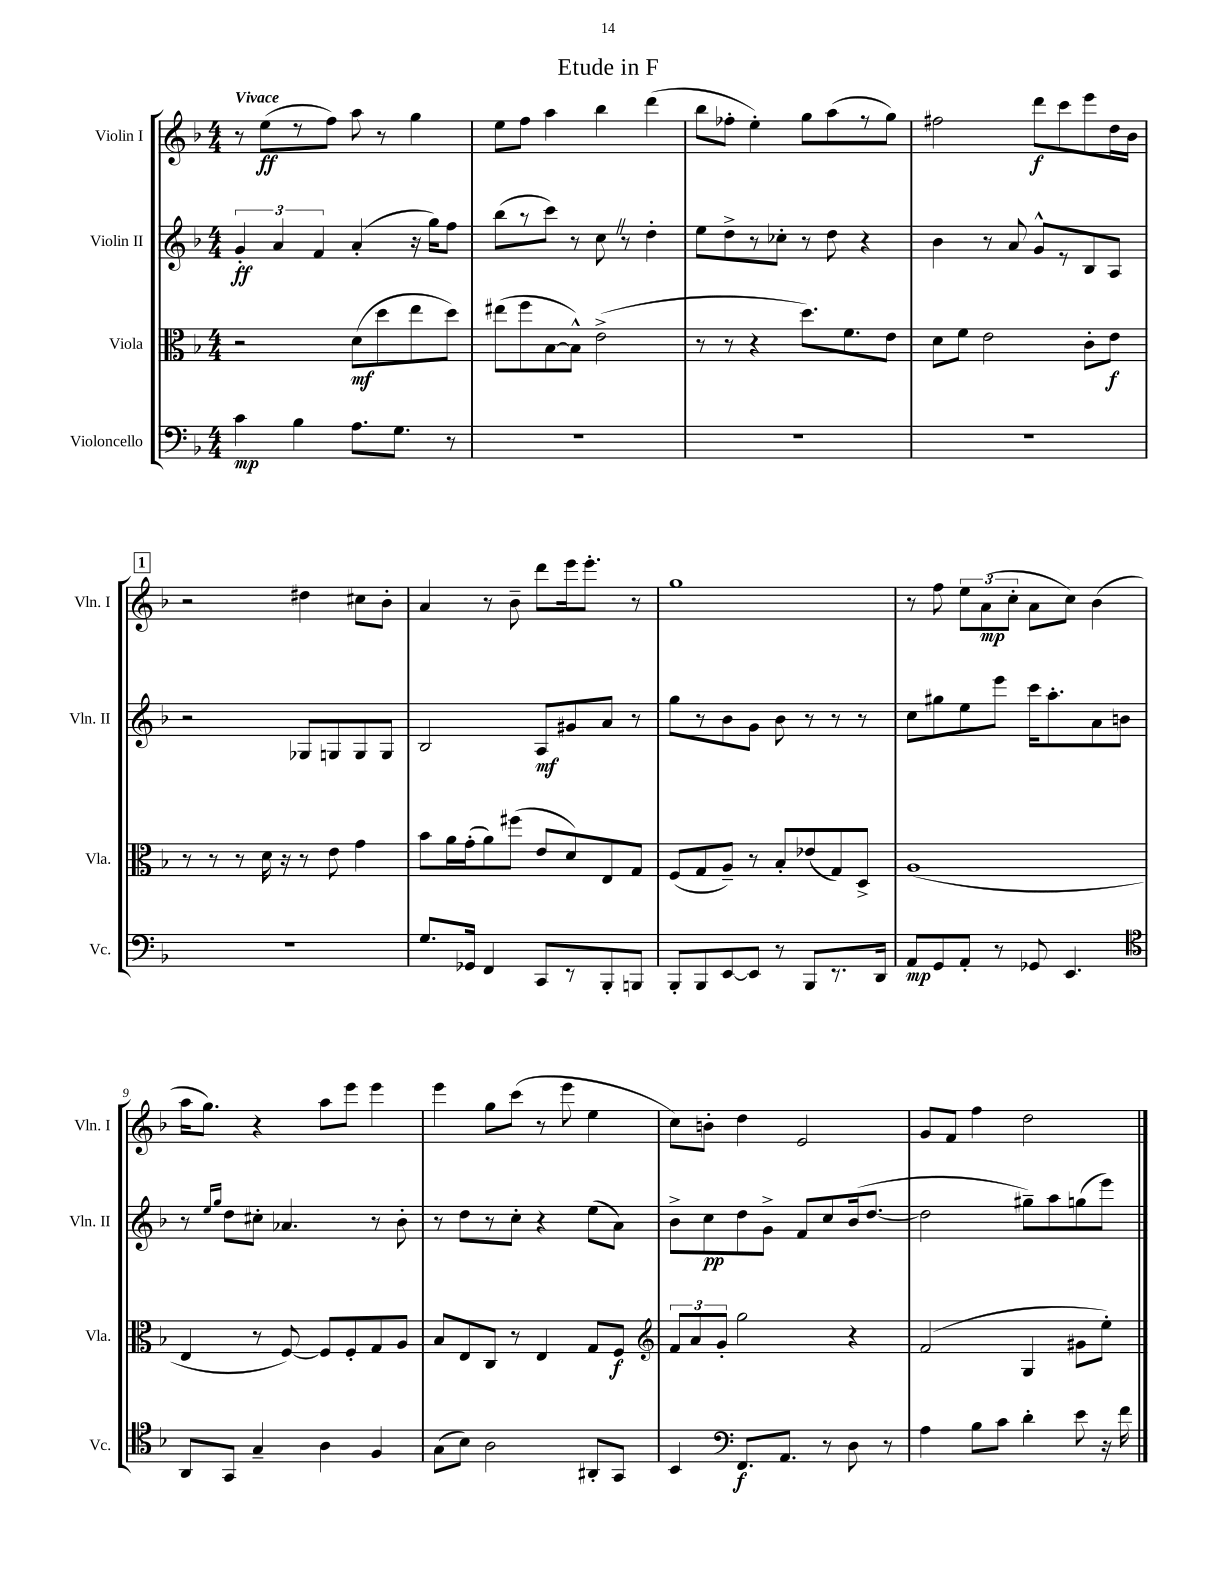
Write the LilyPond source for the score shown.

\header { title = "Etude in F" }
<<
\new StaffGroup <<
\new Staff = "s0" \with { instrumentName = "Violin I" shortInstrumentName = "Vln. I" } {
    \clef treble \key f \major \numericTimeSignature \time 4/4 \tempo "Vivace"
    \autoBeamOff r8 e''8[\ff( r8 f''8]) a''8 r8 g''4 |
    e''8[ f''8] a''4 bes''4 d'''4( |
    bes''8[ fes''8]-. e''4-.) g''8[ a''8( r8 g''8]) |
    fis''2 d'''8[\f c'''8 e'''8 d''16 bes'16] |
    \mark \markup { \box "1" } r2 dis''4 cis''8[ bes'8]-. |
    a'4 r8 bes'8-- d'''8[ e'''16 e'''8.]-. r8 |
    g''1 |
    r8 f''8 \tuplet 3/2 { e''8[ a'8\mp( c''8]-. } a'8[ c''8]) bes'4( |
    a''16[ g''8.]) r4 a''8[ e'''8] e'''4 |
    e'''4 g''8[ c'''8]( r8 e'''8 e''4 |
    c''8[) b'8]-. d''4 e'2 |
    g'8[ f'8] f''4 d''2 \bar "|." |
}
\new Staff = "s1" \with { instrumentName = "Violin II" shortInstrumentName = "Vln. II" } {
    \clef treble \key f \major \numericTimeSignature \time 4/4
    \autoBeamOff \tuplet 3/2 { g'4-.\ff a'4 f'4 } a'4-.( r16 g''16[) f''8] |
    bes''8[( r8 c'''8]) r8 c''8 \once \override BreathingSign.text = \markup { \musicglyph "scripts.caesura.straight" } \breathe r8 d''4-. |
    e''8[ d''8-> r8 ces''8]-. r8 d''8 r4 |
    bes'4 r8 a'8 g'8[-^ r8 bes8 a8] |
    \mark \markup { \box "1" } r2 ges8[ g8 g8 g8] |
    bes2 a8[\mf gis'8 a'8] r8 |
    g''8[ r8 bes'8 g'8] bes'8 r8 r8 r8 |
    c''8[ gis''8 e''8 e'''8] c'''16[ a''8.-. a'8 b'8] |
    r8 \grace { e''16[ g''16] } d''8[ cis''8]-. aes'4. r8 bes'8-. |
    r8 d''8[ r8 c''8]-. r4 e''8[( a'8]) |
    bes'8[-> c''8\pp d''8 g'8]-> f'8[ c''8 bes'16( d''8.]~ |
    d''2 gis''8[--) a''8 g''8( e'''8]) \bar "|." |
}
\new Staff = "s2" \with { instrumentName = "Viola" shortInstrumentName = "Vla." } {
    \clef alto \key f \major \numericTimeSignature \time 4/4
    \autoBeamOff r2 d'8[\mf( d''8 e''8 d''8]) |
    eis''8[( f''8 bes8~ bes8]-^) e'2->( |
    r8 r8 r4 d''8.[) f'8. e'8] |
    d'8[ f'8] e'2 c'8[-. e'8]\f |
    \mark \markup { \box "1" } r8 r8 r8 d'16 r16 r8 e'8 g'4 |
    bes'8[ a'16 g'16-.( a'8) fis''8]( e'8[ d'8) e8 g8] |
    f8[( g8 a8]--) r8 bes8[-. ees'8( g8) d8]-> |
    a1( |
    e4 r8 f8~) f8[ f8-. g8 a8] |
    bes8[ e8 c8] r8 e4 g8[ f8]\f |
    \clef treble \tuplet 3/2 { f'8[ a'8 g'8]-. } g''2 r4 |
    f'2( g4 gis'8[ e''8]-.) \bar "|." |
}
\new Staff = "s3" \with { instrumentName = "Violoncello" shortInstrumentName = "Vc." } {
    \clef bass \key f \major \numericTimeSignature \time 4/4
    \autoBeamOff c'4\mp bes4 a8.[ g8.] r8 |
    R1 |
    R1 |
    R1 |
    \mark \markup { \box "1" } R1 |
    g8.[ ges,16] f,4 c,8[ r8 bes,,8-. b,,8] |
    bes,,8[-. bes,,8 e,8~ e,8] r8 bes,,8[ r8. d,16] |
    a,8[\mp g,8 a,8]-. r8 ges,8 e,4. |
    \clef tenor a,8[ g,8] g4-- a4 f4 |
    g8[( bes8]) a2 ais,8[-. g,8] |
    bes,4 \clef bass f,8.[\f a,8.] r8 d8 r8 |
    a4 bes8[ c'8] d'4-. e'8 r16 f'16 \bar "|." |
}
>>
>>
